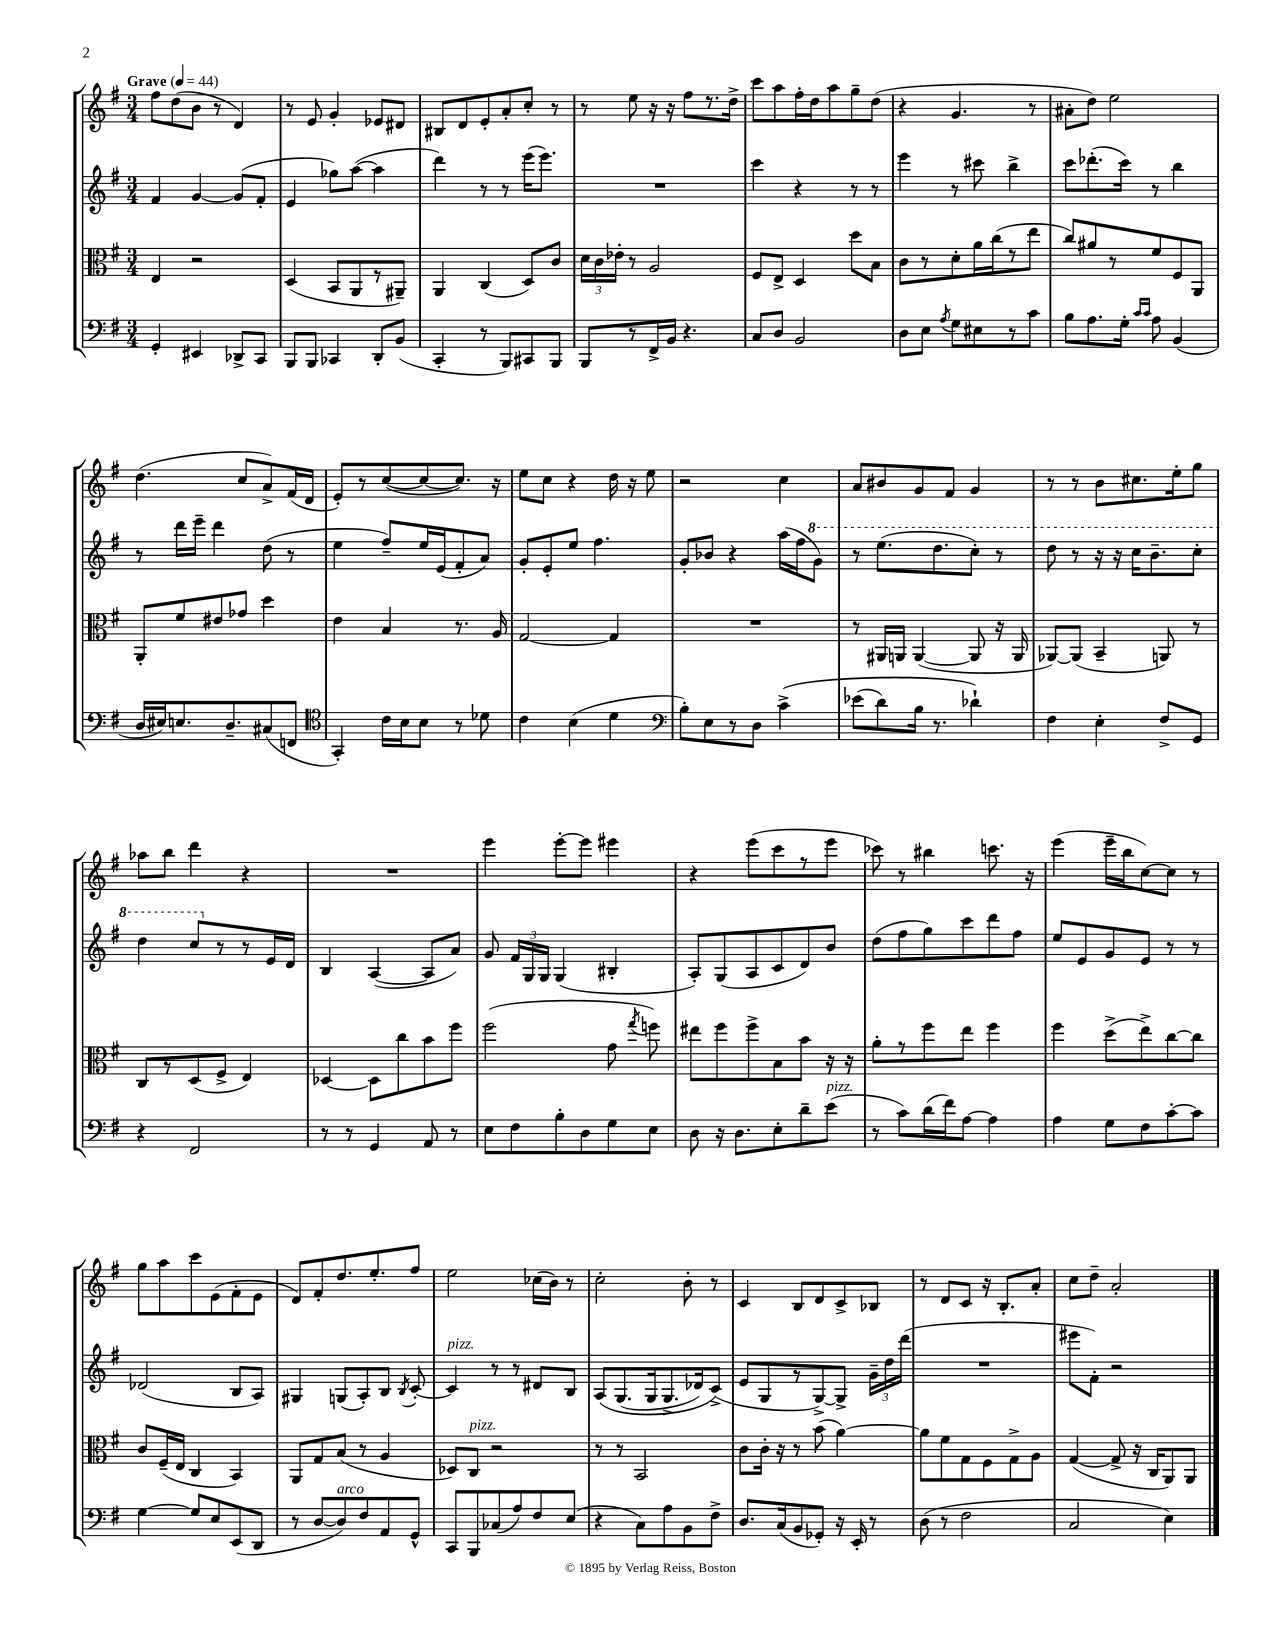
<<
\new StaffGroup <<
\new Staff = "s0" {
    \clef treble \key g \major \numericTimeSignature \time 3/4 \tempo "Grave" 4 = 44
    \autoBeamOff fis''8[ d''8( b'8] r8 d'4) |
    r8 e'8 g'4-. ees'8[ dis'8] |
    bis8[ d'8 e'8-. a'8-. c''8]-. r8 |
    r8 e''8 r16 r16 fis''8[ r8. d''16]-> |
    c'''8[ a''8 fis''16-. d''16 a''8 g''8-- d''8]( |
    r4 g'4. r8 |
    ais'8[-. d''8]) e''2 |
    d''4.( c''8[ a'8->) fis'16( d'16] |
    e'8[-.) r8 c''8~( c''8~ c''8.]) r16 |
    e''8[ c''8] r4 d''16 r16 e''8 |
    r2 c''4 |
    a'8[ bis'8 g'8 fis'8] g'4 |
    r8 r8 b'8[ cis''8. e''16-. g''8] |
    aes''8[ b''8] d'''4 r4 |
    R2. |
    e'''4 e'''8[~-. e'''8] eis'''4 |
    r4 e'''8[( c'''8 r8 e'''8] |
    ces'''8) r8 bis''4 c'''8. r16 |
    e'''4( e'''16[-- b''16 c''8~) c''8] r8 |
    g''8[ a''8 c'''8 e'8( fis'8-. e'8] |
    d'8[) fis'8-. d''8. e''8.-. fis''8] |
    e''2 ces''16[( b'16]) r8 |
    c''2-. b'8-. r8 |
    c'4 b8[ d'8 c'8-> bes8] |
    r8 d'8[ c'8] r16 b8.[-. a'8]-. |
    c''8[ d''8]-- a'2-. \bar "|." |
}
\new Staff = "s1" {
    \clef treble \key g \major \numericTimeSignature \time 3/4
    \autoBeamOff fis'4 g'4~ g'8[( fis'8]-. |
    e'4 ges''8[) a''8]~( a''4 |
    d'''4) r8 r8 e'''16[( e'''8.]) |
    R2. |
    c'''4 r4 r8 r8 |
    e'''4 r8 cis'''8 b''4-> |
    c'''8[ des'''8.-.( c'''16]) r8 b''4 |
    r8 d'''16[ e'''16]-- d'''4 d''8( r8 |
    e''4 fis''8[--) e''16 e'16( fis'8-. a'8]) |
    g'8[-. e'8-. e''8] fis''4. |
    g'8[-. bes'8] r4 a''16[( fis''16 \ottava #1 g''8]) |
    r8 e'''8.[( d'''8. c'''8]-.) r8 |
    d'''8 r8 r16 r16 c'''16[ b''8.-- c'''8]-. |
    d'''4 c'''8[ \ottava #0 r8 r8 e'16 d'16] |
    b4 a4~( a8[ a'8]) |
    g'8 \tuplet 3/2 { fis'16[ g16 g16] } g4( bis4-. |
    a8[-.) g8( a8 c'8 d'8) b'8] |
    d''8[( fis''8 g''8) c'''8 d'''8 fis''8] |
    e''8[ e'8 g'8 e'8] r8 r8 |
    des'2( b8[ a8]) |
    gis4 g8[( a8-.) b8] \acciaccatura { b8 } c'8~-. |
    c'4^\markup { \italic "pizz." } r8 r8 dis'8[ b8] |
    a8[\( g8.( g16 g8.-> des'16) c'8]->(\) |
    e'8[ g8 r8 g8~->) g8]-> \tuplet 3/2 { g'16[-- d''16 d'''16]( } |
    R2. |
    eis'''8[ fis'8]-.) r2 \bar "|." |
}
\new Staff = "s2" {
    \clef alto \key g \major \numericTimeSignature \time 3/4
    \autoBeamOff e4 r2 |
    d4( b,8[ a,8 r8 ais,8]--) |
    a,4 c4( d8[) c'8] |
    \tuplet 3/2 { d'16[ c'16 ees'16]-. } r8 a2 |
    fis8[ e8]-> d4 d''8[ b8] |
    c'8[ r8 d'8-. a'16 c''16( r8 e''8] |
    c''8[) ais'8 r8 fis'8 fis8 a,8] |
    a,8[-. fis'8 eis'8 ges'8] d''4 |
    e'4 b4 r8. a16 |
    g2~ g4 |
    R2. |
    r8 ais,16[ a,16] a,4~( a,8 r16 a,16 |
    aes,8[~) aes,8]( b,4-- a,8) r8 |
    c8[ r8 d8( fis8]-> e4) |
    des4~ des8[ c''8 b'8 fis''8] |
    fis''2( g'8 \acciaccatura { g''8 } f''8) |
    eis''8[ fis''8 fis''8-> b8 b'8] r16 r16 |
    a'8[-. r8 fis''8 e''8] fis''4 |
    fis''4 d''8[->( e''8->) c''8~ c''8] |
    c'8[ fis16--( e16] c4 b,4) |
    a,8[ g8 b8]( r8 a4 |
    des8[) c8]^\markup { \italic "pizz." } r2 |
    r8 r8 b,2 |
    c'8[ c'16]-. r16 r8 b'8( a'4~) |
    a'8[ fis'8 g8 fis8 g8-> a8] |
    g4~( g8-> r16 c16[ a,8) a,8] \bar "|." |
}
\new Staff = "s3" {
    \clef bass \key g \major \numericTimeSignature \time 3/4
    \autoBeamOff g,4-. eis,4 des,8[-> c,8] |
    b,,8[ b,,8] ces,4 d,8[-. b,8]( |
    c,4-. r8 b,,8[) cis,8 b,,8] |
    b,,8[ r8 fis,16-> b,16] r4. |
    c8[ d8] b,2 |
    d8[ e8] \acciaccatura { a8 } g8[ eis8 r8 c'8] |
    b8[ a8. g16]-. \grace { c'16[ c'16] } a8 b,4( |
    d16[ eis16) e8. d8.-- cis8( f,8] |
    \clef tenor g,4-.) c'16[ b16 b8] r8 des'8 |
    c'4 b4( d'4 |
    \clef bass b8[-.) e8 r8 d8] c'4->\( |
    ees'8[( d'8) b16] r8. des'4-!\) |
    fis4 e4-. fis8[-> g,8] |
    r4 fis,2 |
    r8 r8 g,4 a,8 r8 |
    e8[ fis8 b8-. d8 g8 e8] |
    d8 r16 d8.[ e8-. d'8-- e'8]^\markup { \italic "pizz." }( |
    r8 c'8[) d'16( fis'16) a8]~ a4 |
    a4 g8[ fis8 c'8~-. c'8] |
    g4~ g8[ e8 e,8( d,8] |
    r8 d8[~ d8^\markup { \italic "arco" }) fis8 a,8 g,8]-^ |
    c,8[ b,,8 ces8( a8) fis8 e8]( |
    r4 c8[) a8 b,8 fis8]-> |
    d8.[ c16( b,8 ges,8]-.) r16 e,16-. r8 |
    d8( r8 fis2 |
    c2 e4) \bar "|." |
}
>>
>>
\layout { \context { \Score \remove "Bar_number_engraver" } }
